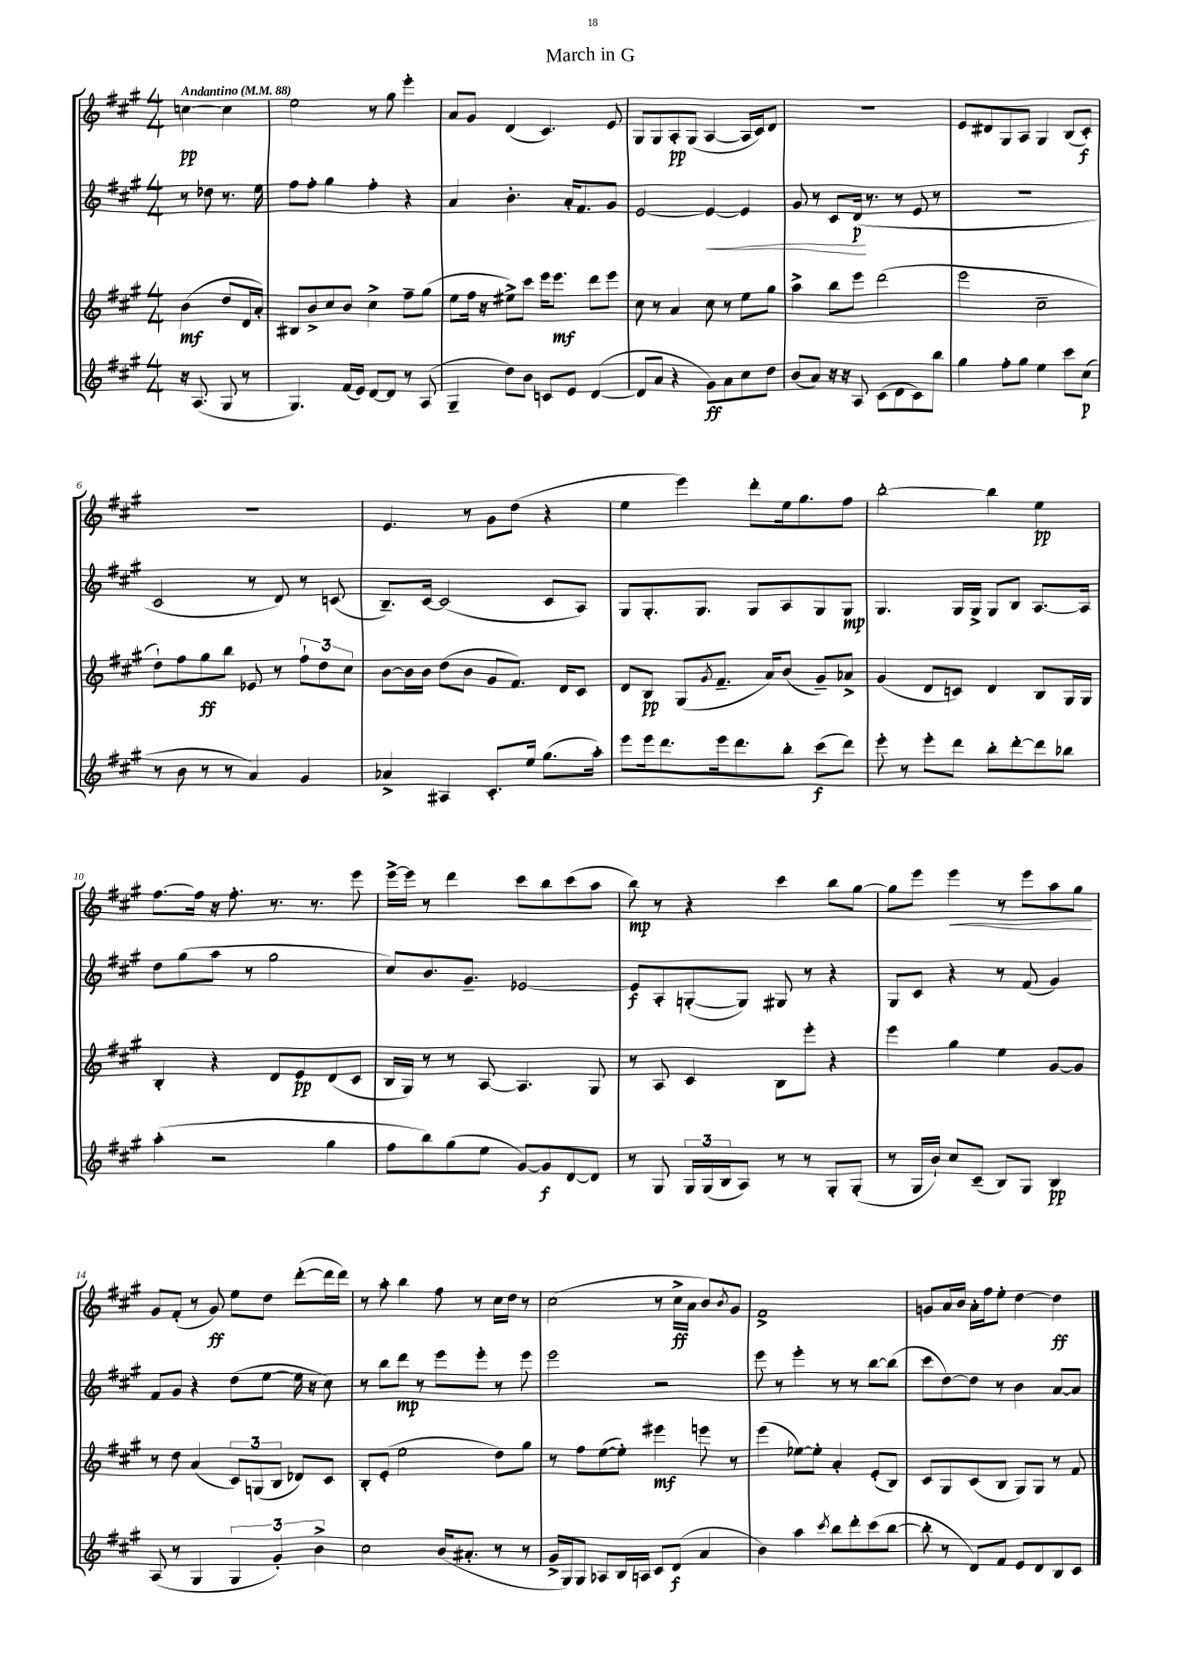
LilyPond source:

\header { title = "March in G" }
<<
\new StaffGroup <<
\new Staff = "s0" {
    \clef treble \key a \major \numericTimeSignature \time 4/4 \partial 2 \tempo "Andantino" 4 = 88
    c''4~\pp c''4 |
    e''2 r8 gis''8 e'''4-. |
    a'8 gis'8 d'4( cis'4.) e'8 |
    gis8 gis8 a8-.\pp gis8( a4~ a16 cis'16) d'8 |
    R1 |
    e'8 dis'8 gis8 a8 gis4 b8( cis'8-.\f) |
    R1 |
    e'4. r8 gis'8 d''8( r4 |
    e''4 e'''4) d'''8-. e''16 gis''8. fis''8 |
    b''2~-. b''4 e''4\pp |
    fis''8.~ fis''16 r16 fis''8.-. r8. r8. e'''8 |
    e'''16~-> e'''16 r8 d'''4 cis'''8 b''8 cis'''8( a''8 |
    b''8\mp) r8 r4 cis'''4 b''8 gis''8~ |
    gis''8 e'''8 e'''4\< r8 e'''8 a''8 gis''8\! |
    gis'8 fis'8-.( r8 gis'8\ff) e''8 d''8 d'''8~-.( d'''16 d'''16) |
    r8 a''8-. b''4 fis''8 r8 cis''16 d''16 r8 |
    cis''2( r8 cis''16->\ff a'16 b'8) \acciaccatura { b'8 } gis'8 |
    fis'1-> |
    g'8 a'16 b'16 a'16-. fis''16 e''8-. d''4~ d''4\ff \bar "|." |
}
\new Staff = "s1" {
    \clef treble \key a \major \numericTimeSignature \time 4/4 \partial 2
    r8 des''8 r8. e''16 |
    fis''8 fis''8-. gis''4 fis''4-. r4 |
    a'4 b'4.-. a'16-. fis'8. gis'8 |
    e'2~ e'4~\< e'4 |
    gis'8 r8 cis'8 d'16\p\!( r8. r8 e'8 r8 |
    R1 |
    cis'2 r8 d'8) r8 c'8( |
    b8.--) cis'16~ cis'2( cis'8 a8) |
    gis8 gis8.-. gis8. gis8 a8 gis8 gis8\mp |
    gis4. gis16 gis16-> gis8 b8 a8.~ a16 |
    d''8 gis''8( a''8 r8 gis''2 |
    cis''8) b'8. gis'8.-- ees'2~ |
    ees'8\f a8-. g8~-.( g8) gis8 r8 r4 |
    gis8 cis'8 r4 r8 fis'8( gis'4) |
    fis'8 gis'8 r4 d''8( e''8~ e''16 r16 cis''8) |
    r8 b''8 d'''8\mp r8 e'''8 e'''8-. r8 e'''8 |
    e'''2 r2 |
    e'''8 r8 e'''4-. r8 r8 b''8~ b''8( |
    cis'''8 d''8~) d''8 r8 b'4 a'8~ a'8 \bar "|." |
}
\new Staff = "s2" {
    \clef treble \key a \major \numericTimeSignature \time 4/4 \partial 2
    b'4\mf( d''8 d'16 a'16-.) |
    bis8 b'8-> cis''8 b'8 cis''4-> fis''8-- gis''8( |
    e''8 fis''16 r16 eis''8->) cis'''8 e'''16 e'''8.\mf d'''8 e'''8 |
    cis''8 r8 a'4 cis''8 r8 e''8 gis''8 |
    a''4-> b''8 e'''8 d'''2( |
    e'''2 cis''2-- |
    d''8-!) fis''8 gis''8\ff b''8 ees'8 r8 \tuplet 3/2 { fis''8-! d''8 cis''8 } |
    b'8~ b'16 b'16 d''8( b'8 gis'8 fis'8.) d'16 cis'8 |
    d'8 b8\pp gis8( \acciaccatura { gis'8 } fis'8.-- a'16) b'8( gis'8--) aes'8-> |
    gis'4( d'8 c'8) d'4 b8 gis16 gis16 |
    b4-. r4 d'8 e'8\pp d'8( cis'8 |
    b16 gis16) r8 r8 a8~ a4. gis8 |
    r8 a8 cis'4 b8 e'''8-. r4 |
    e'''4 gis''4 e''4 gis'8~ gis'8 |
    r8 d''8 a'4( \tuplet 3/2 { cis'8) g8( b8 } des'8) cis'8 |
    b8-. e'8-.( e''2 d''8) gis''8 |
    r8 fis''8 e''8~( e''8-.) eis'''4\mf e'''8 r8 |
    e'''4( ees''8~) ees''8-. a'4-. e'8-.( b8) |
    cis'8 gis8 cis'8( b8 gis8) gis8 r8 fis'8 \bar "|." |
}
\new Staff = "s3" {
    \clef treble \key a \major \numericTimeSignature \time 4/4 \partial 2
    r16 a8.( gis8 r8 |
    gis4.) fis'16( e'16) d'8~ d'8 r8 a8( |
    gis4-- d''8) b'8 c'8 e'8 d'4~( |
    d'8 a'8 r4 gis'8\ff) a'8 cis''8 d''8 |
    b'8( a'8) r16 r16 a8 cis'8( d'8 cis'8) b''8 |
    gis''4 fis''8-. gis''8 e''4 cis'''8 cis''8\p( |
    r8 b'8 r8 r8 a'4) gis'4 |
    aes'4-> ais4 cis'8.-. e''16 gis''8.( a''16-.) |
    e'''8 e'''16 d'''8. e'''16 d'''8. b''8-. cis'''8\f( d'''8) |
    e'''8-. r8 e'''8-. d'''8 b''8-. d'''8~-. d'''8 bes''8 |
    a''4-.( r2 gis''4 |
    fis''8 b''8) gis''8( e''8 gis'8~) gis'8\f d'8~ d'8 |
    r8 gis8 \tuplet 3/2 { gis16 gis16( b16 } a8) r8 r8 gis8-. gis8-.( |
    r8 gis16 b'16-!) cis''8 cis'8--( b8) gis8 b4\pp |
    a8( r8 gis4 \tuplet 3/2 { gis4 gis'4-.) b'4-> } |
    cis''2 b'16( ais'8.-. r8 r8 |
    gis'16-> gis16) gis8 aes8 b16 a16 cis'8 d'8\f( a'4 |
    b'4) a''4 \acciaccatura { cis'''8 } b''8 d'''8-. cis'''8( b''8~ |
    b''8-. r8 d'8) fis'8 e'8 d'8 b8 cis'8 \bar "|." |
}
>>
>>
